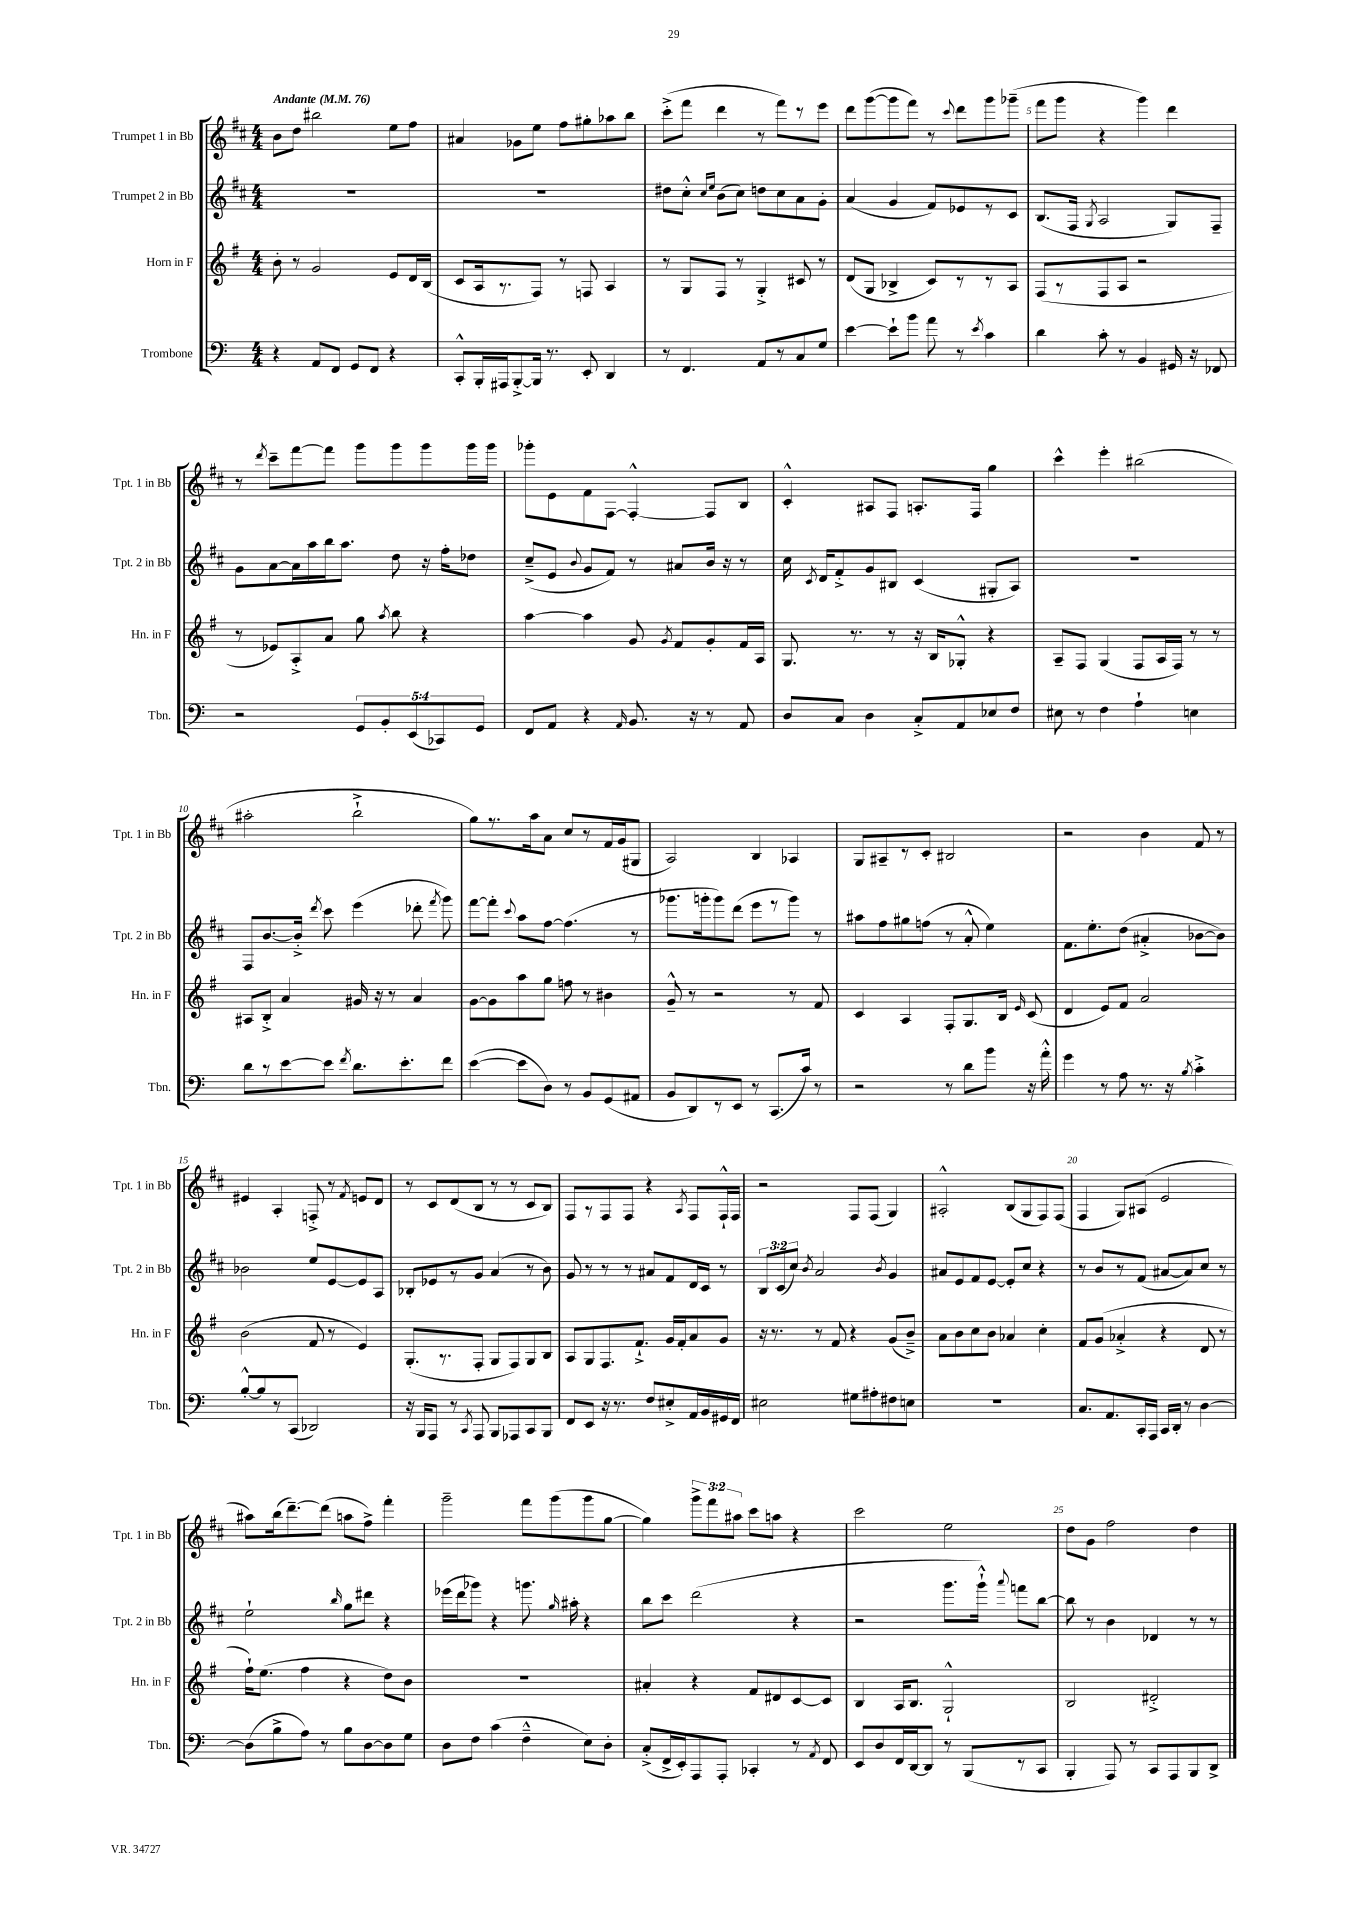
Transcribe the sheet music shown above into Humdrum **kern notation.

**kern	**kern	**kern	**kern
*staff4	*staff3	*staff2	*staff1
*clefF4	*clefG2	*clefG2	*clefG2
*k[]	*k[f#]	*k[f#c#]	*k[f#c#]
*M4/4	*M4/4	*M4/4	*M4/4
*MM76	*MM76	*MM76	*MM76
4r	8b'	1r	8b
.	8r	.	8dd
8AA	2g	.	2bb#
8FF	.	.	.
8GG	.	.	.
8FF	.	.	.
4r	8e	.	8ee
.	16d	.	8ff#
.	(16B	.	.
=	=	=	=
8CC'^^	8c	1r	4a#
16BBB'	16A	.	.
16AAA#	8.r	.	.
[8BBB'^	.	.	8g-
16BBB]	8F#)	.	8ee
8.r	.	.	.
.	8r	.	8ff#
8EE'	8F	.	8gg#'
4DD	4A	.	8aa-
.	.	.	8bb
=	=	=	=
8r	8r	8dd#	(8ccc#'^
4.FF	8G	8cc#'^^	8fff#
.	.	16qqcc#	.
.	.	16qqee	.
.	8F#	(8b	4ddd
.	8r	8cc#)	.
8AA	4G'^	8dd	8r
8r	.	8cc#	8fff#)
8C	8c#	8a	8r
8G	8r	8g'	8eee
=	=	=	=
[4e	(8d	(4a	8ddd
.	8G	.	([8ggg
8e`]	4B-^	4g	8ggg]
8b	.	.	8fff#)
8a	8c)	8f#)	8r
.	.	.	8qqccc#
8r	8r	8e-	8ddd
8qe	.	.	.
4c	8r	8r	8ggg
.	8A	8c#	(8ggg-~
=	=	=	=
4d	(8F#	(8.B	8fff#
.	8r	.	8ggg
.	.	16F#	.
.	.	8qG	.
8c'	8F#	2A	4r
8r	8A	.	.
4BB	2r	.	4ggg)
16GG#	.	8G)	4ddd
16r	.	.	.
8FF-	.	8F#~	.
=	=	=	=
2r	8r	8g	8r
.	.	.	8qddd
.	8e-)	[8a	8ccc#~
.	8A'^	16a]	[8fff#
.	.	16aa	.
.	8a	16bb	8fff#]
.	.	8.aa	.
10GG	8gg	.	8ggg
10BB'	.	.	.
.	8qaa	.	.
.	8bb	8dd	8ggg
(10EE	.	.	.
.	4r	16r	8ggg
10CC-)	.	.	.
.	.	16ff#'	.
.	.	8dd-	16ggg
10GG	.	.	.
.	.	.	16ggg
=	=	=	=
8FF	[4aa	(8cc#~^	8ggg-'
8AA	.	8e	8e
.	.	8qqb	.
4r	4aa]	8g	8f#
.	.	8f#)	[8F#
16qqAA	.	.	.
8.BB	8g	8r	4F#'^^_
.	8qg	.	.
.	8f#	8a#	.
16r	.	.	.
8r	8g'	16b	8F#]
.	.	16r	.
8AA	16f#	8r	8B
.	16A	.	.
=	=	=	=
8D	8.G	16cc#	4c#'^^
.	.	8qc#	.
.	.	16d	.
8C	.	8f#'^	.
.	8.r	.	.
4D	.	8g	8A#
.	8r	8B#	8F#
8C'^	16r	(4c#	8.A'
.	16B	.	.
8AA	8G-'^^	.	.
.	.	.	16F#
8E-	4r	8G#'	4gg
8F	.	8A)	.
=	=	=	=
8E#	8A~	1r	4ccc#^^
8r	8F#	.	.
4F	(4G	.	4eee'
4A`	8F#	.	(2bb#
.	16A	.	.
.	16F#)	.	.
4E	8r	.	.
.	8r	.	.
=	=	=	=
8d	8A#	8F#	2aa#'
8r	8B'^	[8.b	.
[8e	4a	.	.
.	.	16b'^]	.
.	.	8qddd	.
8e]	.	8ccc#	.
8qf	.	.	.
8.d	16g#	(4eee	2bb`^
.	16r	.	.
.	8r	.	.
8.e'	.	.	.
.	4a	8ddd-'	.
.	.	8qfff#	.
8f	.	8ggg)	.
=	=	=	=
([4e	[8g	[8fff#	8gg)
.	8g]	8fff#']	8.r
.	.	8qqccc#	.
8e]	8aa	8aa	.
.	.	.	16aa
8D)	8gg	[8ff#	8a
8r	8ff	(4.ff#]	8cc#
8BB	8r	.	8r
(8GG	4b#	.	16f#
.	.	.	(16g
8AA#	.	8r	8G#
=	=	=	=
8BB	8g~^^	8.ggg-	2A)
8DD)	8r	.	.
.	.	16ggg'	.
8r	2r	8ggg)	.
8EE	.	(8ddd	.
8r	.	8eee	4B
(8.CC	.	8r	.
.	8r	8ggg)	4A-
16c)	.	.	.
8r	8f#	8r	.
=	=	=	=
2r	4c	8aa#	8G
.	.	8ff#	8A#~
.	4A	8gg#	8r
.	.	(8ff	8c#'
8r	8F#'	8r	2B#
8d	8.G	8a'^^	.
8b	.	4ee)	.
.	16B	.	.
.	16qqe	.	.
16r	(8c	.	.
16a'^^	.	.	.
=	=	=	=
4g	4d	8.f#	2r
.	.	8.ee'	.
8r	8e)	.	.
8A	8f#	(8dd	.
8.r	2a	4a#'^	4b
16r	.	.	.
8qB	.	.	.
4c'^	.	[8b-	8f#
.	.	8b-])	8r
=	=	=	=
[8B'^^	(2b	2b-	4e#
8B]	.	.	.
8r	.	.	4A'
(8CC	.	.	.
2DD-)	8f#	8ee	8F'^
.	8r	[8e	8r
.	.	.	8qf#
.	4e)	8e]	8e
.	.	8A	8d
=	=	=	=
16r	(8.G'	8B-'	8r
16BBB	.	.	.
8AAA	.	8e-	8c#
.	8.r	.	.
8r	.	8r	(8d
8qCC	.	.	.
8AAA	8F#'	8g	8B
8BBB	8G	(4a	8r
8AAA-	8F#)	.	8r
8CC	8G	8r	8c#
8BBB	8B	8b)	8B)
=	=	=	=
8FF	8A	8g	8F#
8EE	8G	8r	8r
16r	8.F#	8r	8F#
8.r	.	.	.
.	.	8r	8F#
.	8.f#`^	.	.
8F	.	8a#	4r
8E#'^	16g	8f#	.
.	16f#'	.	.
.	.	.	8qA
16AA	8a	16d	8F#
16BB	.	16c#	.
16GG#	8g	8r	16F#`^^
16FF	.	.	16F#
=	=	=	=
2E#	16r	12B	2r
.	8.r	.	.
.	.	(12c#	.
.	.	12cc#)	.
.	.	8qb	.
.	8r	2a	.
.	8f#	.	.
8G#	4r	.	8F#
8A#'	.	.	(8F#
.	.	8qb	.
8F#	(8g	4g	4G)
8E	8b~^)	.	.
=	=	=	=
1r	8a	8a#	2A#'^^
.	8b	8e	.
.	8cc	8f#	.
.	8b	[8e	.
.	4a-	8e']	(8B
.	.	8cc#	8G
.	4cc'	4r	8F#)
.	.	.	(8F#
=	=	=	=
8.C	8f#	8r	4F#
.	(8g	8b	.
8.AA	.	.	.
.	4a-'^	8r	8G)
16CC'	.	(8f#	(8A#
16AAA	.	.	.
16CC	4r	[8a#	2e
16DD'	.	.	.
8r	.	8a#])	.
[4D	8d	8cc#	.
.	8r	8r	.
=	=	=	=
(8D]	16ff#`)	2ee`	8aa#)
.	(8.ee	.	.
8B^	.	.	(16bb
.	.	.	[8.ddd~)
8A)	4ff#	.	.
8r	.	.	(8ddd]
.	.	16qqbb	.
8B	4r	8gg	8aa
[8D	.	8ddd#	8ff#^)
8D]	8dd)	4r	4fff#'
8G	8b	.	.
=	=	=	=
8D	1r	(16eee-	2ggg~
.	.	16ddd	.
8F	.	8ggg-)	.
(4c	.	4r	.
4F~^^	.	8.ggg	8fff#
.	.	.	(8ggg
.	.	16qqgg	.
.	.	16aa#'	.
8E)	.	4r	8ggg
8D'	.	.	[8gg
=	=	=	=
(8C'^	4a#'	8bb	4gg])
16FF^	.	8ccc#	.
16EE')	.	.	.
8AAA	4r	(2ddd	12ggg^
.	.	.	12fff#
8AAA'	.	.	.
.	.	.	12aa#
4CC-'	8f#	.	8ccc#
.	8d#	.	8aa
8r	[8c	4r	4r
8qAA	.	.	.
8FF	8c]	.	.
=	=	=	=
8EE	4B	2r	2ccc#
8D	.	.	.
16FF	16A	.	.
[16DD	8.B	.	.
8DD]	.	.	.
8r	2G`^^	8.ggg	2ee
(8BBB	.	.	.
.	.	16ggg`^^)	.
.	.	8qqaaa	.
8r	.	8fff	.
8CC	.	[8bb	.
=	=	=	=
4BBB'	2B	8bb]	8dd
.	.	8r	8g
8AAA)	.	4b	2ff#
8r	.	.	.
8CC	2d#'^	4d-	.
8AAA	.	.	.
8BBB	.	8r	4dd
8DD^	.	8r	.
==	==	==	==
*-	*-	*-	*-
